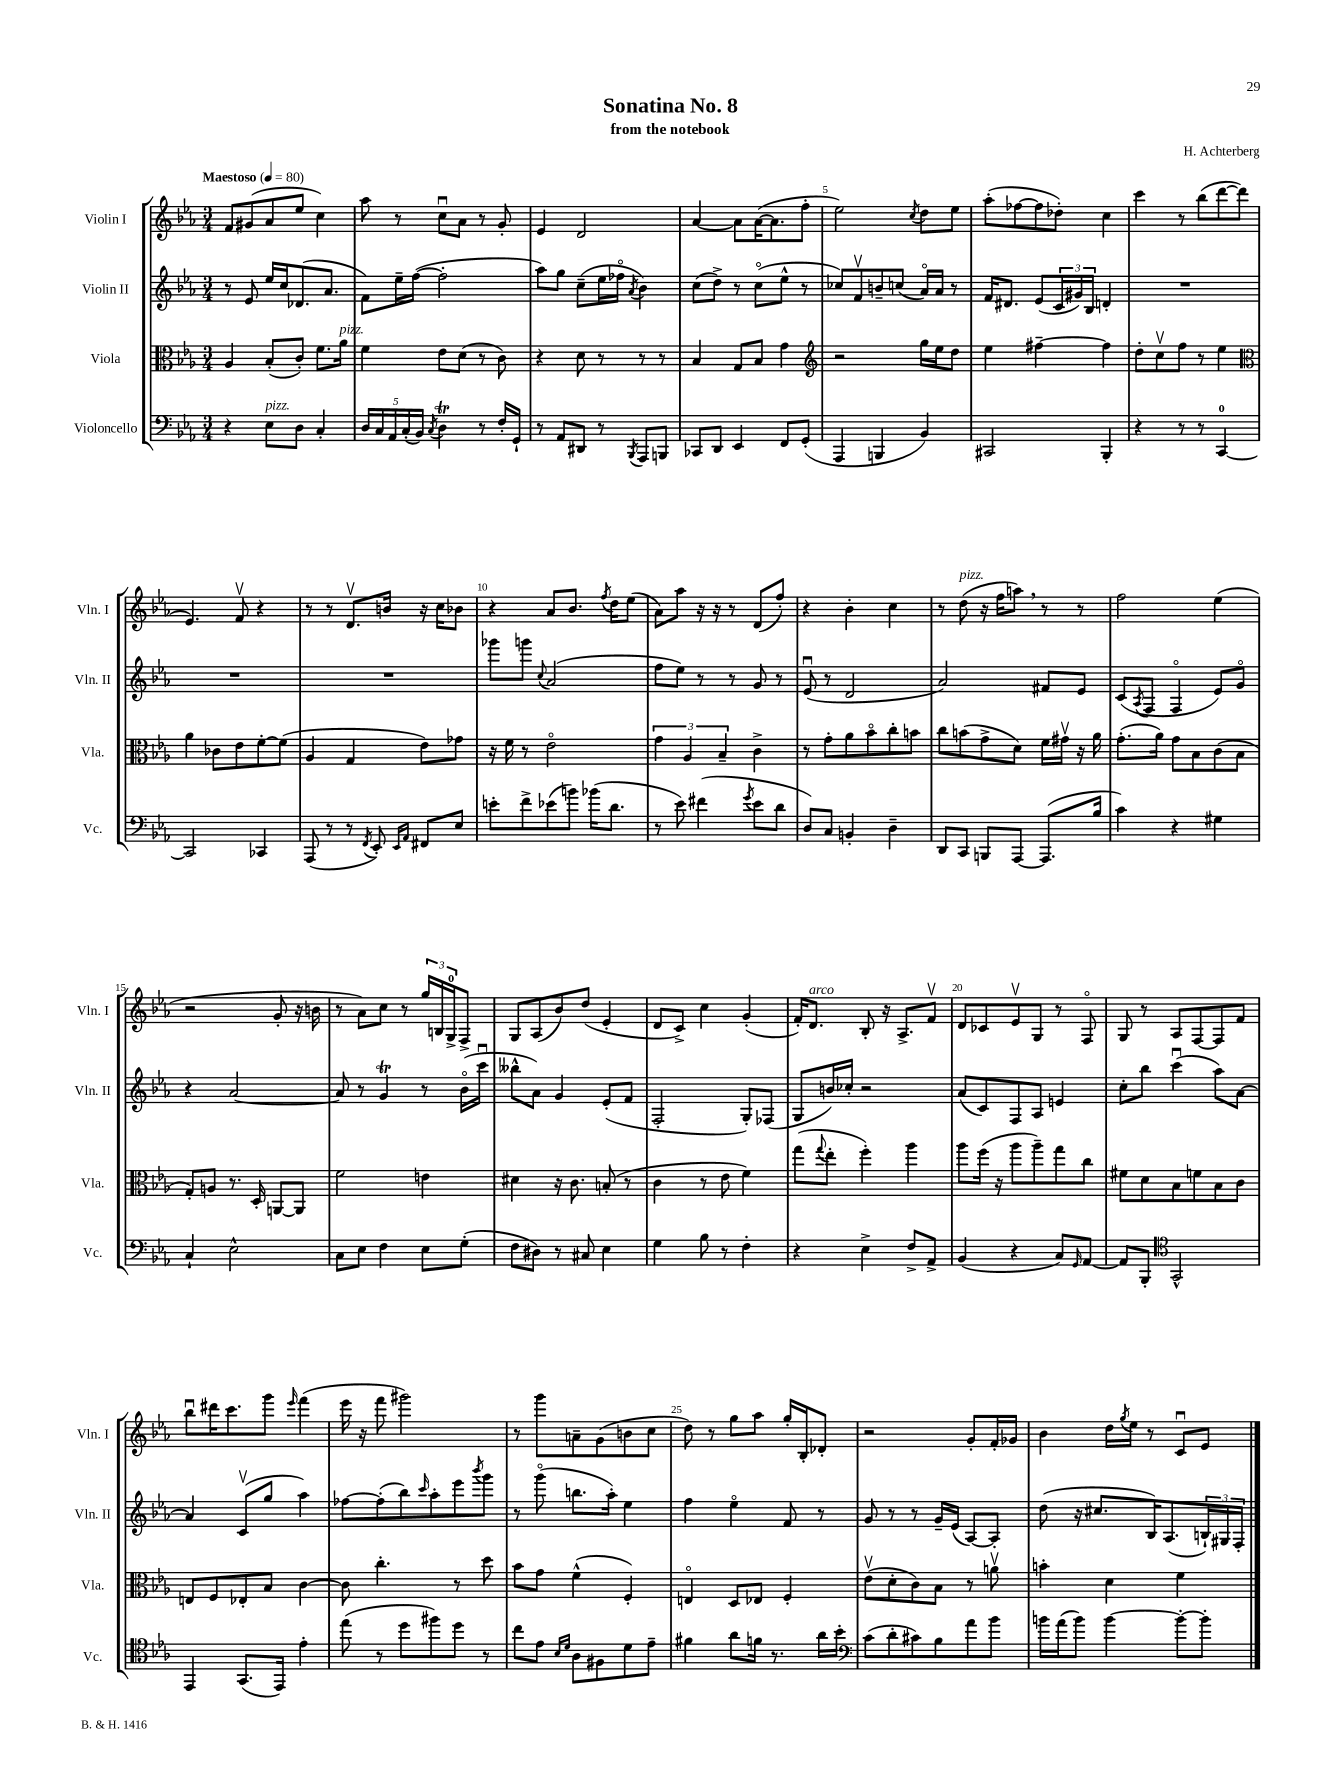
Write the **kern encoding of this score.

**kern	**kern	**kern	**kern
*part4	*part3	*part2	*part1
*staff4	*staff3	*staff2	*staff1
*I"Violoncello	*I"Viola	*I"Violin II	*I"Violin I
*I'Vc.	*I'Vla.	*I'Vln. II	*I'Vln. I
*clefF4	*clefC3	*clefG2	*clefG2
*k[b-e-a-]	*k[b-e-a-]	*k[b-e-a-]	*k[b-e-a-]
*M3/4	*M3/4	*M3/4	*M3/4
*MM80	*MM80	*MM80	*MM80
=1	=1	=1	=1
!	!	!	!LO:TX:a:B:t=Maestoso
4r	4A-/	8r	8f/L
.	.	8e-/	(8g#X/
!LO:TX:a:i:t=pizz.	!	!	!
8E-\L	(8B-'/L	16ee-/LL	8a-/
.	.	16cc/J	.
8D\J	8c'/J)	(8.d-X/	8ee-/J
4C'/	8.f\L	.	4cc\)
.	.	8.a-/J	.
!	!LO:TX:a:i:t=pizz.	!	!
.	16a-\Jk	.	.
=2	=2	=2	=2
20D/LL	4f\	8f\L)	8aa-\
20C/	.	.	.
20AA-/	.	.	.
.	.	16ee-~\L	8r
(20C'/	.	.	.
.	.	([16ff\JJ	.
20BB-/JJ)	.	.	.
8qC/	.	.	.
4Dt\	8e-\L	2ff'\]	8ccu\L
.	(8d\J	.	8a-\J
8r	8r	.	8r
16F'/LL	8c\)	.	8g'/
16GG`/JJ	.	.	.
=3	=3	=3	=3
8r	4r	8aa-\L)	4e-/
8AA-/L	.	8gg\J	.
8DD#X/J	8d\	(8cc~\L	2d/
8r	8r	16ee-\L	.
.	.	16ff-X\JJ	.
8qBBB-/	.	8qa-/	.
8AAA-/L	8r	4b-\)	.
8BBBn/J	8r	.	.
=4	=4	=4	=4
8CC-X/L	4B-/	(8cc\L	[4a-/
8DD/J	.	8dd^\J)	.
4EE-/	8G/L	8r	8a-\L]
.	8B-/J	(8cc\L	([16a-\K
.	.	.	8.a-\]
8FF/L	4g\	8ee-^^\J	.
(8GG'/J	.	8r	8ff'\J
=5	=5	=5	=5
*	*clefG2	*	*
4AAA-/	2r	8cc-X/L)	2ee-\)
.	.	8fv/	.
4BBBn/	.	8bn~/	.
.	.	(8ccn/J	.
.	.	.	8qcc/
4BB-/)	16gg\LL	16a-/LL)	8dd\L
.	16ee-\J	16a-/JJ	.
.	8dd\J	8r	8ee-\J
=6	=6	=6	=6
2CC#X/	4ee-\	16f/KL	(8aa-'\L
.	.	8.d#X/J	.
.	.	.	[8ff-X\
.	[4ff#X~\	(8e-/L	8ff-\]
.	.	24c/L	8dd-X'\J)
.	.	24g#X/)	.
.	.	24B-/JJ	.
4BBB-'/	4ff#\]	4dn'/	4cc\
=7	=7	=7	=7
4r	8dd'\L	2.r	4ccc\
.	8ccv\	.	.
8r	8ff\J	.	8r
8r	8r	.	(8bb-\L
[4CC/	4ee-\	.	[8ddd\
.	.	.	8ddd\J]
!!LO:LB:g=z
=8	=8	=8	=8
*	*clefC3	*	*
2CC/]	4a-\	2.r	4.e-/)
.	8c-X\L	.	.
.	8e-\	.	8fv/
4CC-X/	[8f'\	.	4r
.	(8f\J]	.	.
=9	=9	=9	=9
(8AAA-/	4A-/	2.r	8r
8r	.	.	8r
8r	4G/	.	8.dv/L
8qFF/	.	.	.
8EE-'/)	.	.	.
.	.	.	16bn/Jk
16qqEE-/LL	.	.	.
16qqAA-/JJ	.	.	.
8FF#X/L	8e-\L)	.	16r
.	.	.	16cc\KL
8E-/J	8g-X\J	.	8b-X\J
=10	=10	=10	=10
8en'\L	16r	8ggg-X\L	4r
.	16f\	.	.
8f^\	8r	8gggn\J	.
.	.	8qqcc/	.
(8e-X\	2e-\	(2a-/	8a-/L
8bn\J)	.	.	8.b-/J
(16b-X\KL	.	.	.
.	.	.	8qff/
8.d\J	.	.	16dd\KL
.	.	.	(8ee-\J
=11	=11	=11	=11
8r	6g\	8ff\L	8a-\L)
8e-\)	.	8ee-\J)	8aa-\J
.	6A-/	.	.
(4f#X\	.	8r	16r
.	.	.	16r
.	6B-~/	.	.
.	.	8r	8r
8qg/	.	.	.
8e-\L	4c^\	8g/	(8d/L
8d\J	.	8r	8ff'/J)
=12	=12	=12	=12
8D/L)	8r	(8e-u/	4r
8C/J	8g'\L	8r	.
4BBn'/	8a-\	2d/	4b-'\
.	8b-\	.	.
4D~\	8cc'\	.	4cc\
.	8bn\J	.	.
=13	=13	=13	=13
8DD/L	8cc\L	2a-/)	8r
!	!	!	!LO:TX:a:i:t=pizz.
8CC/J	(8bn\	.	(8dd\
8BBBn/L	8g^\	.	16r
.	.	.	16ff\KL
[8AAA-/J	8d\J)	.	8aan,\J)
(8.AAA-/L]	16f\LL	8f#X/L	8r
.	16g#Xv\JJ	.	.
.	16r	8e-/J	8r
16B-/Jk	16a-\	.	.
=14	=14	=14	=14
4c\)	(8.g'\L	(8c/L	2ff\
.	.	8qA-/	.
.	.	8F/J	.
.	16a-\Jk)	.	.
4r	8g\L	4F/	.
.	8B-\	.	.
4G#X\	(8c\	8e-/L)	(4ee-\
.	8B-\J	8g/J	.
!!LO:LB:g=z
=15	=15	=15	=15
4C`/	8G'/L)	4r	2r
.	8An/J	.	.
2E-^^\	8.r	[2a-/	.
.	16D'/	.	.
.	[8AAn/L	.	8g'/
.	8AA/J]	.	16r
.	.	.	16bn\
=16	=16	=16	=16
8C\L	2f\	8a-/]	8r
8E-\J	.	8r	8a-\L)
4F\	.	4gt/	8cc\J
.	.	.	8r
8E-\L	4en\	8r	24gg/LL
.	.	.	24Bn/
.	.	.	24G^/J
(8G'\J	.	(16b-\LL	8F^/J
.	.	16cccu\JJ	.
=17	=17	=17	=17
8F\L	4d#X\	8bb--X^^\L	8G/L
8D#X\J)	.	8a-\J)	(8A-/
8r	16r	4g/	8b-/)
.	8.c\	.	.
8C#X/	.	.	(8dd/J
4E-\	(8Bn'/	(8e-'/L	4e-'/
.	8r	8f/J	.
=18	=18	=18	=18
4G\	4c\	2F'/	8d/L
.	.	.	8c^/J)
8B-\	8r	.	4cc\
8r	8e-\	.	.
4F'\	4f\)	8G'/L)	(4g'/
.	.	(8F-X/J	.
=19	=19	=19	=19
4r	(8gg\L	8G/L	16f'/KL)
!	!	!	!LO:TX:a:i:t=arco
.	.	.	8.d/J
.	8qqgg/	.	.
.	8ee-'\J	16bn/L)	.
.	.	16cc-X'/JJ	.
4E-^\	4ff'\)	2r	8B-'/
.	.	.	16r
.	.	.	8.A-^/L
8F^/L	4aa-\	.	.
8AA-^/J	.	.	8fv/J
=20	=20	=20	=20
(4BB-/	8aa-\L	(8a-/L	8d/L
.	(16ff\Jk	8c/)	8c-X/
.	16r	.	.
4r	8aa-\L	8F/	8e-v/
.	8aa-~\)	8A-/J	8G/J
8C/L)	8gg\	4en/	8r
16qqGG/	.	.	.
[8AA-/J	8cc\J	.	8F/
=21	=21	=21	=21
8AA-/L]	8f#X\L	8cc'\L	8G/
8BBB-'/J	8d\	8bb-\J	8r
*clefC4	*	*	*
2GG^^/	8B-\	(4cccu\	8A-/L
.	8fn\	.	[8F/
.	8B-\	8aa-\L)	8F/]
.	8c\J	[8a-\J	8f/J
!!LO:LB:g=z
=22	=22	=22	=22
4EE-/	8En/L	4a-/]	8bb-u\L
.	8F/	.	16ddd#X\K
.	.	.	8.ccc\
(8.GG/L	8E-X'/	(8cv/L	.
.	8B-/J	8gg/J	8ggg\J
16EE-/Jk)	.	.	.
.	.	.	16qqeee-/
4e-'\	[4c\	4aa-\)	(4fff\
=23	=23	=23	=23
(8ee-\	8c\]	[8ff-X\L	16eee-\
.	.	.	16r
8r	4.cc'\	(8ff-'\]	8fff\
8dd\L	.	8bb-\)	2ggg#X\)
.	.	16qqccc/	.
8ff#X\)	.	8aa-'\	.
8dd\J	8r	8eee-\	.
.	.	8qbbb-/	.
8r	8dd\	8ggg\J	.
=24	=24	=24	=24
8cc\L	8b-\L	8r	8r
8e-\J	8g\J	(8ggg\	8ggg\L
16qqB-/LL	.	.	.
16qqd/JJ	.	.	.
8A-\L	(4f^^\	8.bbn\L	8an~\
8F#X\	.	.	(8g\
.	.	16aa-'\Jk)	.
8d\	4F'/)	4ee-\	8bn\
8e-~\J	.	.	8cc\J
=25	=25	=25	=25
4f#X\	4En/	4ff\	8dd\)
.	.	.	8r
8a-\L	8D/L	4ee-\	8gg\L
16fn\Jk	8E-X/J	.	8aa-\J
8.r	.	.	.
.	4F'/	8f/	16gg'/LL
.	.	.	16B-'/J
16a-\LL	.	8r	8d-X'/J
16b-'\JJ	.	.	.
=26	=26	=26	=26
*clefF4	*	*	*
(8c\L	(8e-v\L	8g/	2r
8d'\	8d'\	8r	.
8c#X\)	8c\)	8r	.
8B-\	8B-\J	16g~/LL	.
.	.	(16e-/JJ	.
8a-\	8r	[8A-/L)	8g'/L
8b-\J	8anv\	8A-'/J]	16f'/L
.	.	.	16g-X/JJ
=27	=27	=27	=27
16bn\LL	4bn'\	(8dd\	4b-\
(16a-\J	.	.	.
8b\J)	.	16r	.
.	.	8.cc#X/L	.
[4b\	4d\	.	16dd\LL
.	.	.	8qgg/
.	.	.	16ee-\JJ
.	.	16B-/K)	8r
.	.	(8.A-/	.
8b'\L_	4f\	.	8cu/L
8b'\J]	.	24Bn`/L)	8e-/J
.	.	24G#X/	.
.	.	24F'/JJ	.
==	==	==	==
*-	*-	*-	*-
